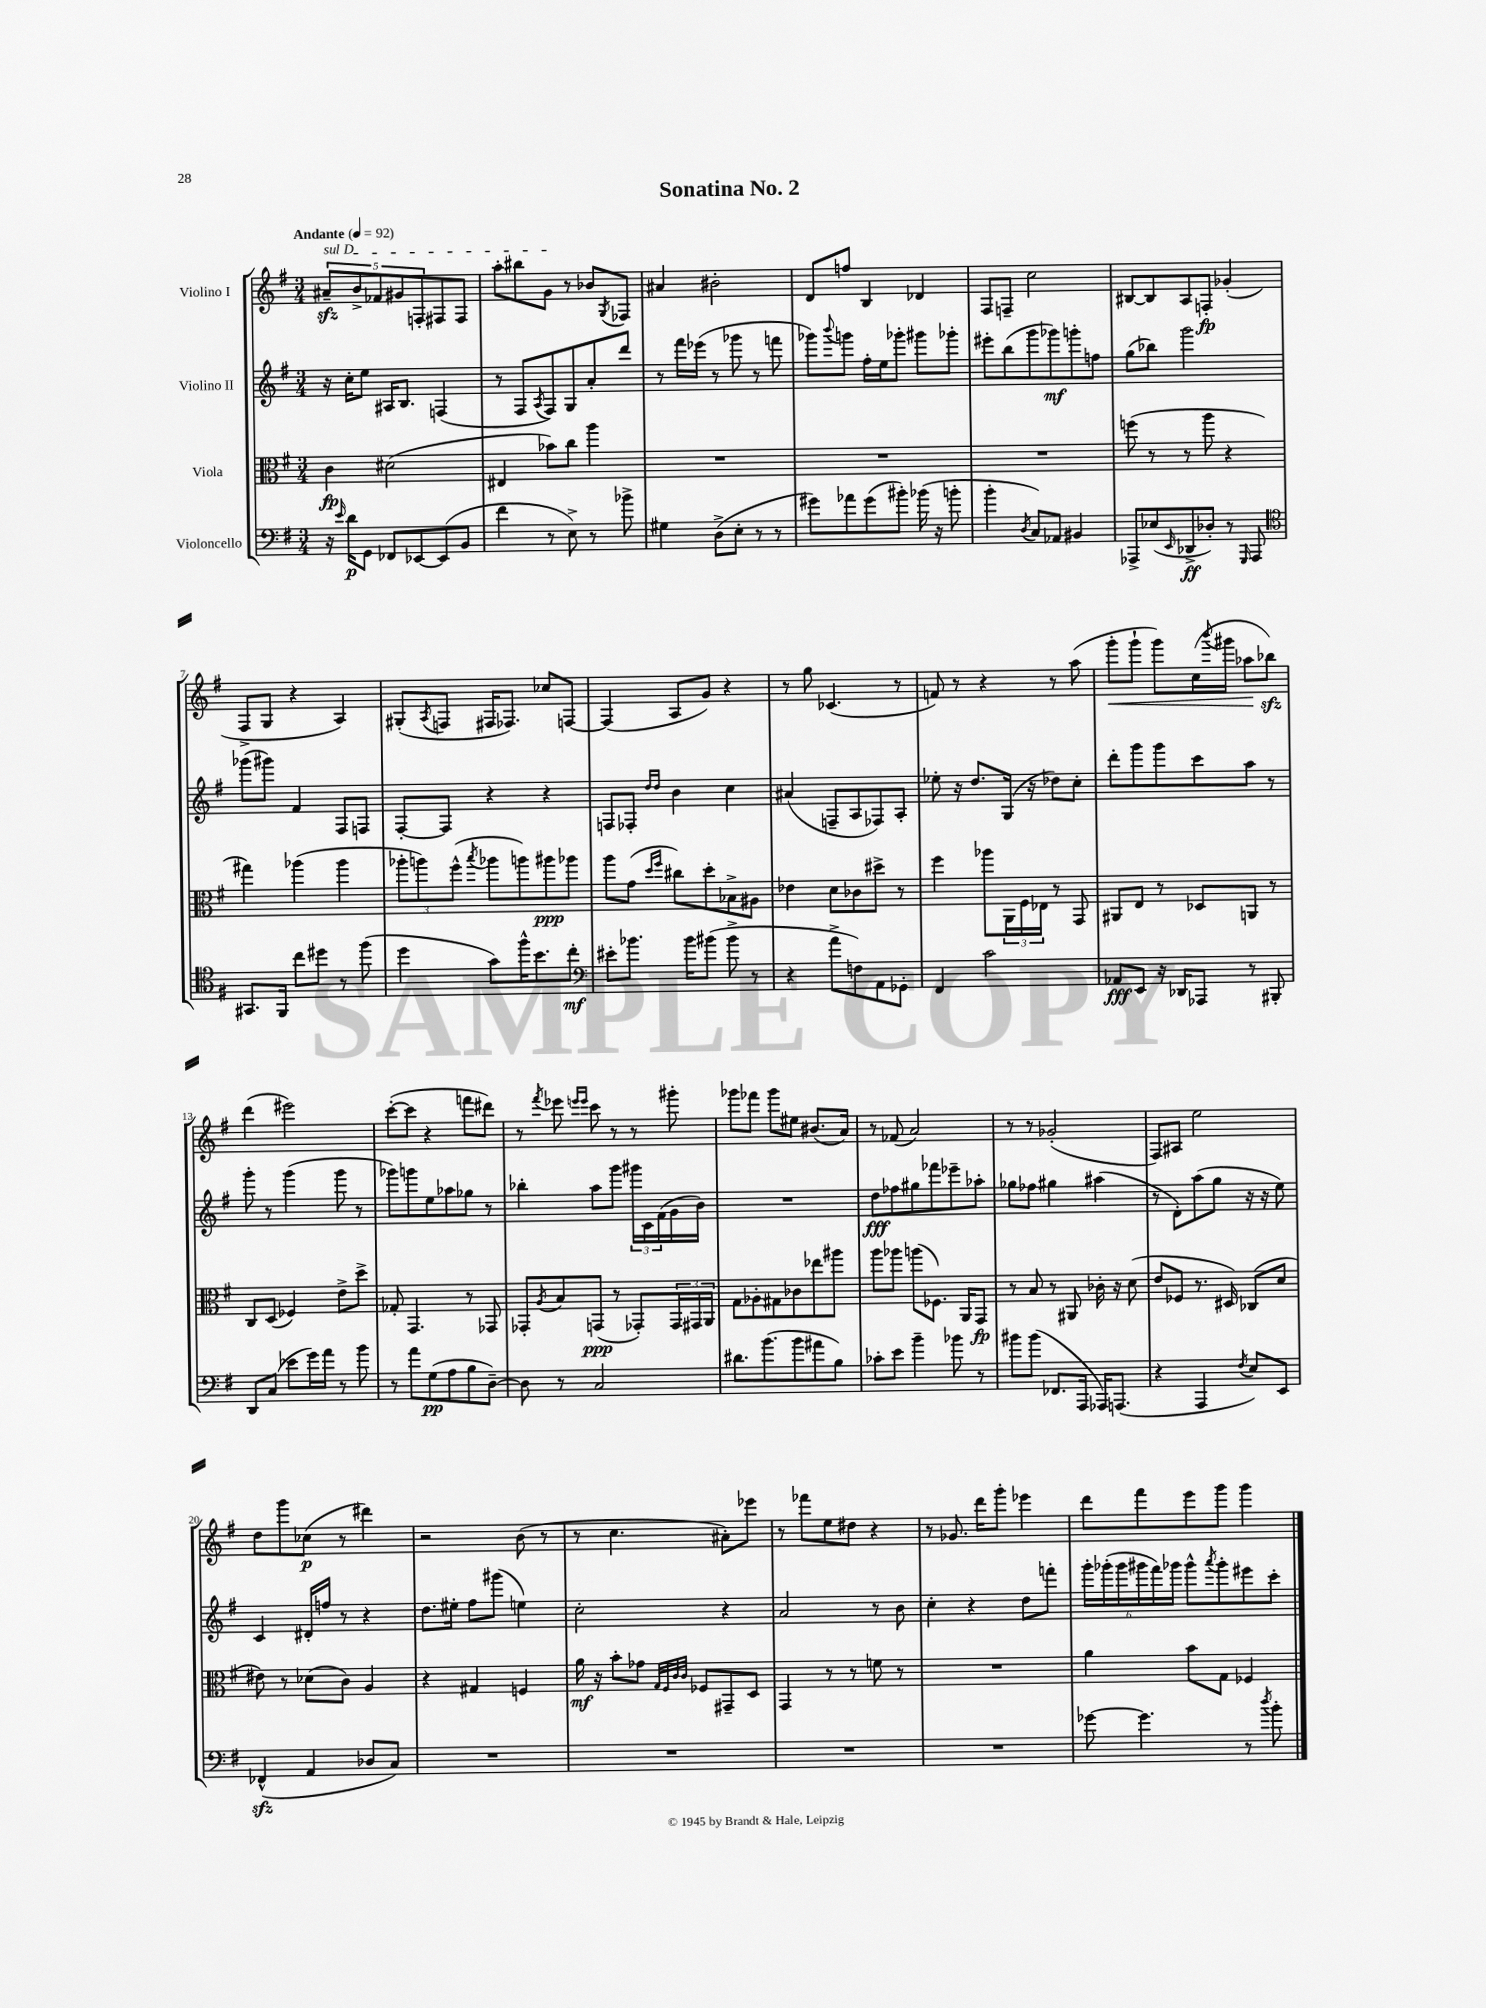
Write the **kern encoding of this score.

**kern	**dynam	**kern	**dynam	**kern	**dynam	**kern	**dynam
*part4	*part4	*part3	*part3	*part2	*part2	*part1	*part1
*staff4	*staff4	*staff3	*staff3	*staff2	*staff2	*staff1	*staff1
*I"Violoncello	*	*I"Viola	*	*I"Violino II	*	*I"Violino I	*
*clefF4	*	*clefC3	*	*clefG2	*	*clefG2	*
*k[f#]	*	*k[f#]	*	*k[f#]	*	*k[f#]	*
*M3/4	*	*M3/4	*	*M3/4	*	*M3/4	*
*MM92	*	*MM92	*	*MM92	*	*MM92	*
=1	=1	=1	=1	=1	=1	=1	=1
!	!	!	!	!	!	!LO:TX:a:B:t=Andante	!
!	!	!	!	!	!	!LO:TX:a:i:t=sul D	!
16r	.	4c\	fp	16r	.	10a#Xzz~/L	.
16qqe/	.	.	.	.	.	.	.
16d\KL	p	.	.	16cc'\KL	.	.	.
.	.	.	.	.	.	10b^/	.
8GG\J	.	.	.	8ee\J	.	.	.
.	.	.	.	.	.	10f-X/	.
8FF-X/L	.	(2d#X\	.	16A#X/KL	.	.	.
.	.	.	.	.	.	10g#X/	.
.	.	.	.	8.B/J	.	.	.
[8EE-X/	.	.	.	.	.	.	.
.	.	.	.	.	.	10Fn'/	.
(8EE-/]	.	.	.	(4Fn/	.	8F#X/	.
8BB/J	.	.	.	.	.	8F#/J	.
=2	=2	=2	=2	=2	=2	=2	=2
4f#\	.	4E#X/	.	8r	.	8aa'\L	.
.	.	.	.	8F#/L	.	8bb#X\	.
.	.	.	.	8qA/	.	.	.
8r	.	8b-X\L)	.	8F#/)	.	8g\J	.
8E^\)	.	8cc\J	.	8G/	.	8r	.
8r	.	4aa\	.	8a'/	.	8b-X/L	.
.	.	.	.	.	.	8qG/	.
8b-X^\	.	.	.	8ddd/J	.	8F-X/J	.
=3	=3	=3	=3	=3	=3	=3	=3
4G#X\	.	2.r	.	8r	.	4a#X/	.
.	.	.	.	16fff#\LL	.	.	.
.	.	.	.	(16eee-X\JJ	.	.	.
(8D^\L	.	.	.	8r	.	2b#X'\	.
8E'\J	.	.	.	8ggg-X\	.	.	.
8r	.	.	.	8r	.	.	.
8r	.	.	.	8fffn\	.	.	.
=4	=4	=4	=4	=4	=4	=4	=4
8g#X\L)	.	2.r	.	8ggg-X\L)	.	8d/L	.
.	.	.	.	8qqbbb/	.	.	.
8a-X\	.	.	.	8gggn\J	.	8ffn/J	.
(8g#\	.	.	.	16ff#'\LL	.	4B/	.
.	.	.	.	16ee\J	.	.	.
8b#X'\J)	.	.	.	8ggg-X'\J	.	.	.
(16b-X\	.	.	.	8ggg#X\L	.	4d-X/	.
16r	.	.	.	.	.	.	.
8bn'\	.	.	.	8ggg-X'\J	.	.	.
=5	=5	=5	=5	=5	=5	=5	=5
4b'\	.	2.r	.	8eee#X'\L	.	8F#/L	.
.	.	.	.	(8bb\	.	8Fn~/J	.
8qD/	.	.	.	.	.	.	.
8C/L)	.	.	.	8ggg\	.	2cc\	.
8AA-X/J	.	.	.	8ggg-X\)	mf	.	.
4BB#X/	.	.	.	8gggn'\	.	.	.
.	.	.	.	8ffn\J	.	.	.
=6	=6	=6	=6	=6	=6	=6	=6
8AAA-X^/L	.	(8ffn\	.	(8gg\L	.	[8B#X/L	.
(8E-X/	.	8r	.	8bb-X\J)	.	8B#/]	.
16qqEE/	.	.	.	.	.	.	.
8DD-X^/	ff	8r	.	2ggg\	.	8A/	.
8D-X'/J)	.	8aa\	.	.	.	8Fn'/J	fp
8r	.	4r	.	.	.	(4g-X'/	.
16qqGGG/	.	.	.	.	.	.	.
8AAA-/	.	.	.	.	.	.	.
!!LO:LB:g=z
=7	=7	=7	=7	=7	=7	=7	=7
*clefC4	*	*	*	*	*	*	*
8.GG#X/L	.	4gg#X\)	.	(8ggg-X\L	.	8F#^/L	.
.	.	.	.	8ggg#X\J)	.	8G/J	.
16FF#/Jk	.	.	.	.	.	.	.
8cc\L	.	(4aa-X\	.	4f#/	.	4r	.
8dd#X\J	.	.	.	.	.	.	.
8r	.	4aa-\	.	8F#/L	.	4A/)	.
(8ff#\	.	.	.	8Fn/J	.	.	.
=8	=8	=8	=8	=8	=8	=8	=8
4dd\	.	12aa-X'\L	.	[8F#'/L	.	(8G#X'/L	.
.	.	12aan\)	.	.	.	.	.
.	.	.	.	.	.	8qA/	.
.	.	.	.	8F#/J]	.	8Fn/J	.
.	.	(12ff#^^\J	.	.	.	.	.
.	.	8qbb/	.	.	.	.	.
8g\L)	.	8aa-X\L	.	4r	.	16F#X/KL	.
.	.	.	.	.	.	8.F-X/J)	.
16ff#^^\K	.	8aan\)	.	.	.	.	.
8.b\	.	.	.	.	.	.	.
.	.	8aa#X\	ppp	4r	.	8cc-X/L	.
8cc'\J	mf	8aa-X\J	.	.	.	[8Fn/J	.
=9	=9	=9	=9	=9	=9	=9	=9
*clefF4	*	*	*	*	*	*	*
8e#X'\L	.	8aa\L	.	8Fn/L	.	(4F/]	.
8.b-X\J	.	(8g\J	.	8F-X'/J	.	.	.
.	.	16qqdd/LL	.	16qqdd/LL	.	.	.
.	.	16qqff#/JJ	.	16qqdd/JJ	.	.	.
.	.	8cc#X\L)	.	4b\	.	8A/L	.
16b-\KL	.	.	.	.	.	.	.
(8b#X\J	.	8dd'\	.	.	.	8g/J)	.
8b#^\	.	8B-X^\	.	4cc\	.	4r	.
8r	.	8A#X\J	.	.	.	.	.
=10	=10	=10	=10	=10	=10	=10	=10
4r	.	4e-X\	.	(4a#X/	.	8r	.
.	.	.	.	.	.	8gg\	.
8a^\L	.	8d\L	.	8Fn~/L	.	(4.c-X/	.
8Fn\)	.	8c-X\	.	8A/	.	.	.
8AA\	.	8dd#X^\J	.	8F-X/)	.	.	.
8GG-X'\J	.	8r	.	8A'/J	.	8r	.
=11	=11	=11	=11	=11	=11	=11	=11
4FF#/	.	4ff#\	.	8ee-X'\	.	8fn/)	.
.	.	.	.	16r	.	8r	.
.	.	.	.	8.dd/L	.	.	.
2c\	.	8aa-X\L	.	.	.	4r	.
.	.	24AA\L	.	(16G/Jk	.	.	.
.	.	24F#\	.	.	.	.	.
.	.	.	.	16r	.	.	.
.	.	24E-X\JJ	.	.	.	.	.
.	.	8r	.	8dd-X\L)	.	8r	.
.	.	8GG/	.	8cc'\J	.	(8aa\	.
=12	=12	=12	=12	=12	=12	=12	=12
!	!	!	!	!	!	!	!LO:HP:b
8AA-X/L	fff	8AA#X/L	.	8ddd'\L	.	8ggg'\L	<
8EE/J	.	8E/J	.	8ggg\	.	8ggg`\J	.
16r	.	8r	.	8ggg\	.	8ggg\L)	.
16DD-X/KL	.	.	.	.	.	.	.
8AAA-X/J	.	8D-X/L	.	8ccc\	.	(16cc\L	.
.	.	.	.	.	.	8qqbbb/	.
.	.	.	.	.	.	16ggg#X\JJ	.
8r	.	8AAn/J	.	8aa\J	.	8aa-X\L	.
8BBB#X'/	.	8r	.	8r	.	8bb-Xzz\J)	[
!!LO:LB:g=z
=13	=13	=13	=13	=13	=13	=13	=13
8DD/L	.	8C/L	.	8ggg'\	.	(4ddd\	.
(8C/J	.	(8D/J	.	8r	.	.	.
8e-X\L	.	4F-X/)	.	(4ggg\	.	2eee#X\)	.
16g\L)	.	.	.	.	.	.	.
16a\JJ	.	.	.	.	.	.	.
8r	.	8e^\L	.	8ggg\	.	.	.
8b\	.	8dd^\J	.	8r	.	.	.
=14	=14	=14	=14	=14	=14	=14	=14
8r	.	8G-X'/	.	8ggg-X\L)	.	([8ccc'\L	.
8a\L	.	4.GG/	.	8gggn\	.	8ccc\J]	.
(8G\	pp	.	.	8ee\	.	4r	.
8A\	.	.	.	8aa-X\	.	.	.
8B\	.	8r	.	8gg-X\J	.	8fffn\L	.
[8D~\J)	.	8GG-X/	.	8r	.	8ddd#X\J)	.
=15	=15	=15	=15	=15	=15	=15	=15
8D\]	.	8GG-X'/L	.	4bb-X'\	.	8r	.
.	.	8qA/	.	.	.	8qfff#/	.
8r	.	8B/	.	.	.	8eee-X\	.
.	.	.	.	.	.	16qqeeen/LL	.
.	.	.	.	.	.	16qqeee/JJ	.
2C/	.	(8GGn/J	ppp	8aa\L	.	8ccc\	.
.	.	8r	.	8ggg\J	.	8r	.
.	.	8GG-X'/L)	.	24ggg#X\LL	.	8r	.
.	.	.	.	24c\	.	.	.
.	.	.	.	(24f#\	.	.	.
.	.	24GG-/L	.	16g\	.	8ggg#X'\	.
.	.	24GG#X/	.	.	.	.	.
.	.	.	.	16b\JJ)	.	.	.
.	.	24AA/JJ	.	.	.	.	.
=16	=16	=16	=16	=16	=16	=16	=16
8.d#X\L	.	8G\L	.	2.r	.	8ggg-X\L	.
.	.	8A-X'\	.	.	.	8fff-X\J	.
(8.b\	.	.	.	.	.	.	.
.	.	8G#X\	.	.	.	8ggg-\L	.
8b\	.	8c-X\	.	.	.	8ee#X\J	.
8a#X\	.	8ee-X\	.	.	.	(8.b#X/L	.
8B\J)	.	8aa#X\J	.	.	.	.	.
.	.	.	.	.	.	16a/Jk)	.
=17	=17	=17	=17	=17	=17	=17	=17
8c-X'\L	.	8aa\L	.	8dd\L	fff	8r	.
8e\J	.	8aa-X\J	.	8ff-X\	.	(8f-X/	.
4b~\	.	(8aan\L	.	8gg#X\	.	2a/)	.
.	.	8.F-X\J)	.	8fff-X\	.	.	.
8b-X\	.	.	.	8eee-X~\	.	.	.
.	.	16AA/KL	.	.	.	.	.
8r	.	8GG/J	fp	8aa-X'\J	.	.	.
=18	=18	=18	=18	=18	=18	=18	=18
8b#X\L	.	8r	.	8gg-X\L	.	8r	.
(8b#\J	.	8B/	.	8ff-X\J	.	8r	.
8.FF-X/L	.	8r	.	4gg#X\	.	(2g-X'/	.
.	.	8AA#X/	.	.	.	.	.
16AAA/Jk	.	.	.	.	.	.	.
16AAA-X/KL)	.	16c-X'\	.	(4aa#X\	.	.	.
(8.AAAn/J	.	16r	.	.	.	.	.
.	.	(8d\	.	.	.	.	.
=19	=19	=19	=19	=19	=19	=19	=19
4r	.	8e/L	.	8r	.	8F#/L)	.
.	.	8F-X/J	.	8d'\L)	.	8A#X/J	.
4AAA/	.	8.r	.	(8aa\	.	2ee\	.
.	.	.	.	8gg\J	.	.	.
.	.	16D#X/)	.	.	.	.	.
8qF#/	.	.	.	.	.	.	.
8E/L)	.	(8C-X/L	.	16r	.	.	.
.	.	.	.	16r	.	.	.
8EE/J	.	8d/J	.	8ee\)	.	.	.
!!LO:LB:g=z
=20	=20	=20	=20	=20	=20	=20	=20
(4FF-Xzz^^/	.	8e#X\)	.	4c/	.	8dd\L	.
.	.	8r	.	.	.	8ggg\	.
4AA/	.	(8d-X\L	.	16d#X'/LL	.	(8cc-X\J	p
.	.	.	.	16ffn/JJ	.	.	.
.	.	8c\J)	.	8r	.	8r	.
8D-X/L	.	4A/	.	4r	.	4ddd#X\)	.
8C/J)	.	.	.	.	.	.	.
=21	=21	=21	=21	=21	=21	=21	=21
2.r	.	4r	.	8.dd\L	.	2r	.
.	.	.	.	16ee#X'\Jk	.	.	.
.	.	4G#X/	.	8ff#\L	.	.	.
.	.	.	.	(8ggg#X\J	.	.	.
.	.	4Fn/	.	4een\)	.	(8b\	.
.	.	.	.	.	.	8r	.
=22	=22	=22	=22	=22	=22	=22	=22
2.r	.	16a\	mf	2cc'\	.	8r	.
.	.	16r	.	.	.	.	.
.	.	8b'\L	.	.	.	4.cc\	.
.	.	8g-X\J	.	.	.	.	.
.	.	32qqG/LLL	.	.	.	.	.
.	.	32qqF#/	.	.	.	.	.
.	.	32qqc/	.	.	.	.	.
.	.	32qqc/JJJ	.	.	.	.	.
.	.	8F-X/L	.	.	.	.	.
.	.	8GG#X~/	.	4r	.	8a#X'\L)	.
.	.	8D/J	.	.	.	8eee-X\J	.
=23	=23	=23	=23	=23	=23	=23	=23
2.r	.	4GG/	.	2a/	.	8r	.
.	.	.	.	.	.	8fff-X\L	.
.	.	8r	.	.	.	8ee\	.
.	.	8r	.	.	.	8dd#X\J	.
.	.	8fn\	.	8r	.	4r	.
.	.	8r	.	8b\	.	.	.
=24	=24	=24	=24	=24	=24	=24	=24
2.r	.	2.r	.	4cc'\	.	8r	.
.	.	.	.	.	.	8.g-X/	.
.	.	.	.	4r	.	.	.
.	.	.	.	.	.	16ddd\KL	.
.	.	.	.	.	.	8ggg'\J	.
.	.	.	.	8dd\L	.	4eee-X\	.
.	.	.	.	8fffn'\J	.	.	.
=25	=25	=25	=25	=25	=25	=25	=25
[8g-X\	.	4a\	.	24ggg'\LL	.	8ddd\L	.
.	.	.	.	(24ggg-X'\	.	.	.
.	.	.	.	24ggg-\	.	.	.
4.g-\]	.	.	.	24ggg#X\	.	8fff#\	.
.	.	.	.	24fff#\)	.	.	.
.	.	.	.	24ggg-X\JJ	.	.	.
.	.	8b\L	.	8ggg-^^\L	.	8eee\	.
.	.	.	.	8qaaa/	.	.	.
.	.	8G\J	.	8ggg-'\	.	8ggg\J	.
8r	.	4F-X/	.	8eee#X\	.	4ggg\	.
8qdd/	.	.	.	.	.	.	.
8b'\	.	.	.	8ccc'\J	.	.	.
==	==	==	==	==	==	==	==
*-	*-	*-	*-	*-	*-	*-	*-
